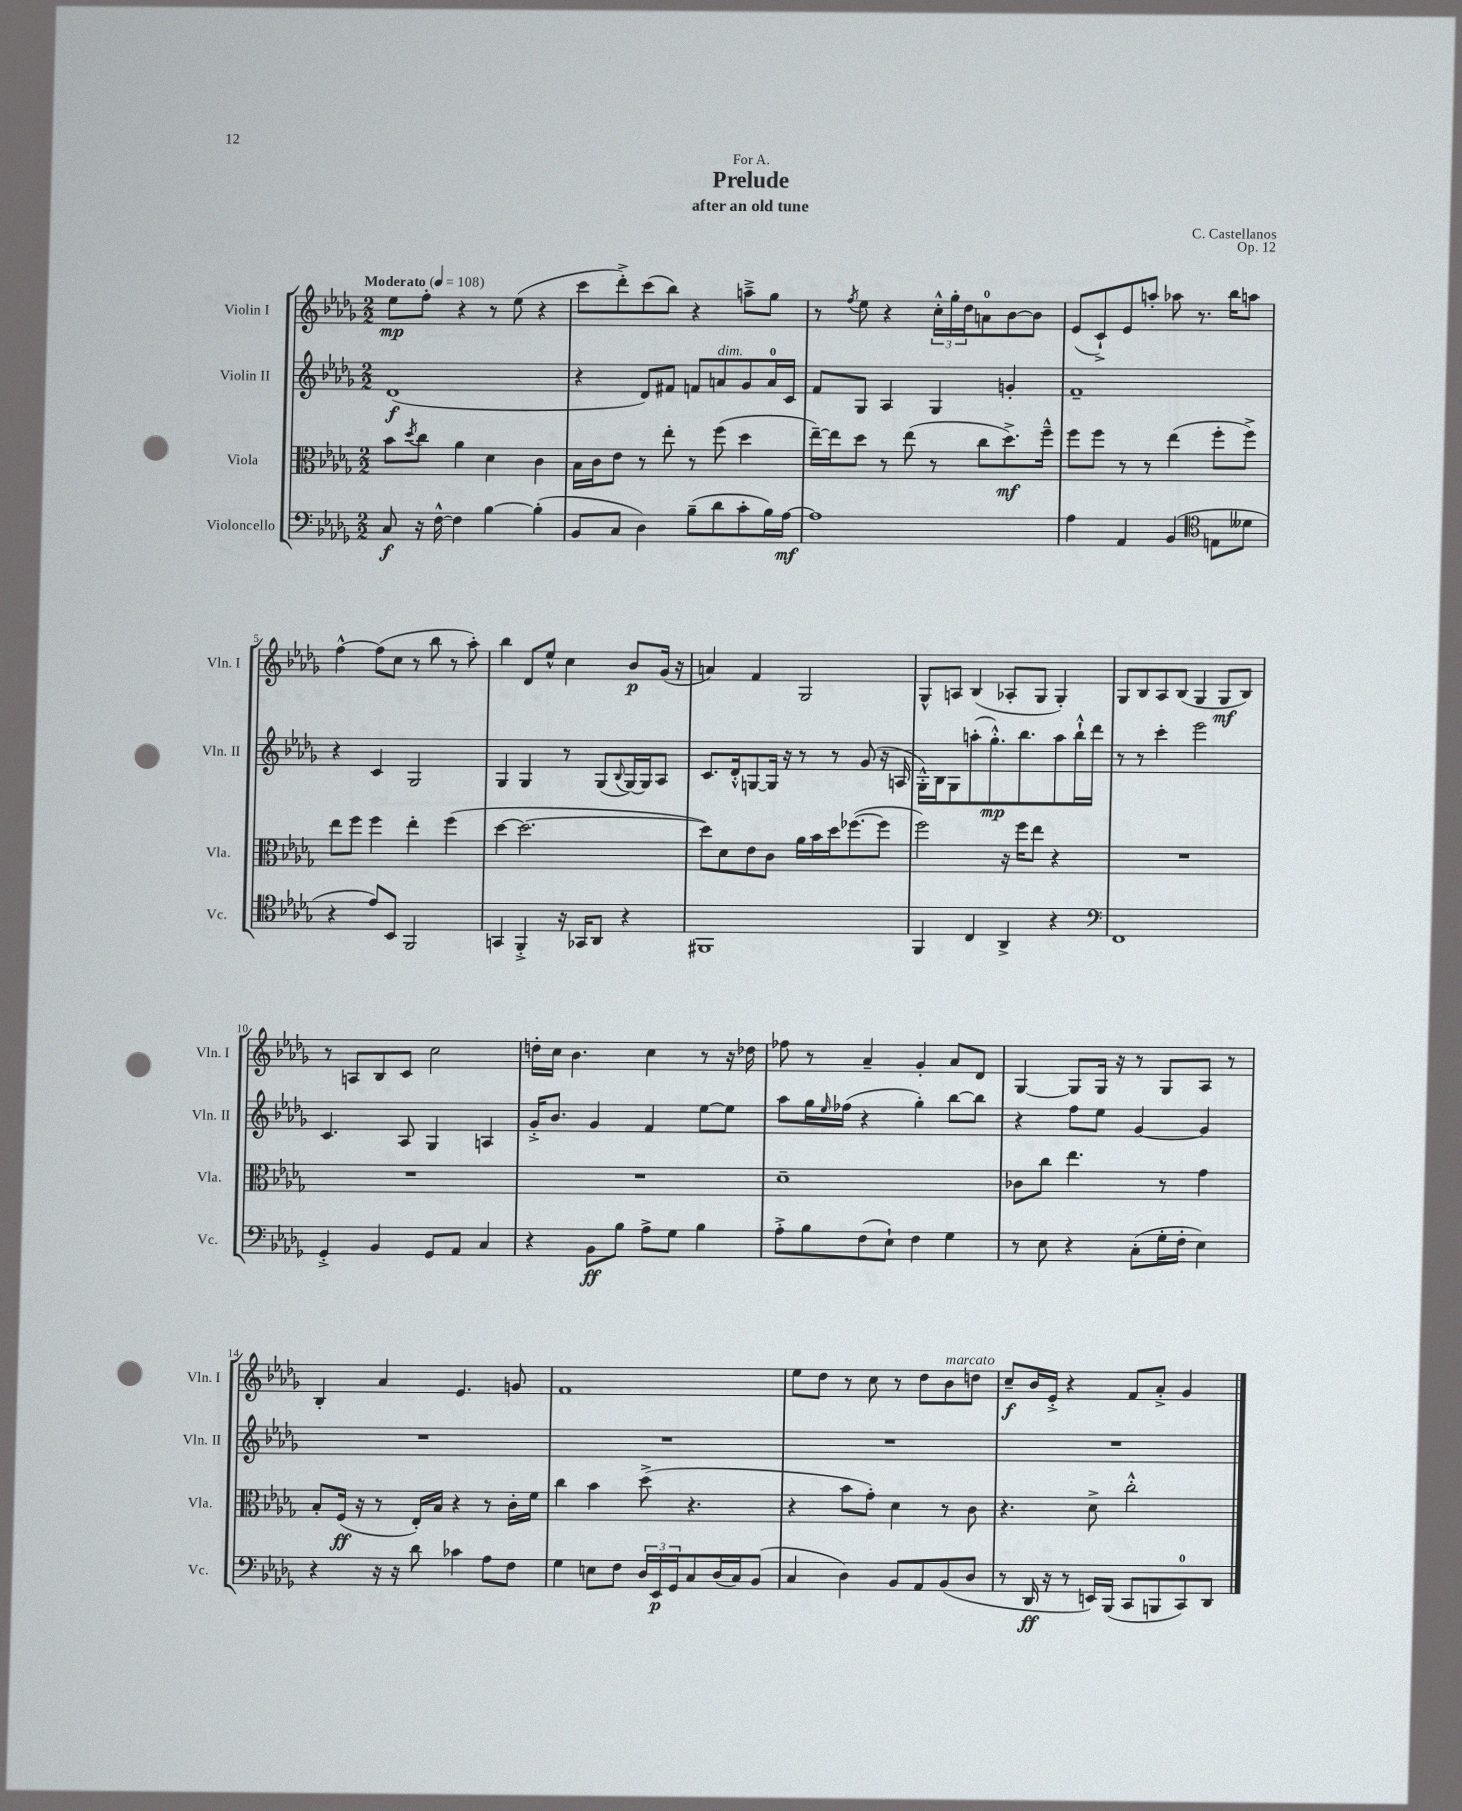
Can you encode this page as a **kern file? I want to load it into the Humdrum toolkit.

**kern	**dynam	**kern	**dynam	**kern	**dynam	**kern	**dynam
*part4	*part4	*part3	*part3	*part2	*part2	*part1	*part1
*staff4	*staff4	*staff3	*staff3	*staff2	*staff2	*staff1	*staff1
*I"Violoncello	*	*I"Viola	*	*I"Violin II	*	*I"Violin I	*
*I'Vc.	*	*I'Vla.	*	*I'Vln. II	*	*I'Vln. I	*
*clefF4	*	*clefC3	*	*clefG2	*	*clefG2	*
*k[b-e-a-d-g-]	*	*k[b-e-a-d-g-]	*	*k[b-e-a-d-g-]	*	*k[b-e-a-d-g-]	*
*M2/2	*	*M2/2	*	*M2/2	*	*M2/2	*
*MM108	*	*MM108	*	*MM108	*	*MM108	*
=1	=1	=1	=1	=1	=1	=1	=1
!	!	!	!	!	!	!LO:TX:a:B:t=Moderato	!
8C/	f	8b-\L	.	(1d-	f	8ee-\L	mp
.	.	8qdd-/	.	.	.	.	.
16r	.	8cc\J	.	.	.	8ff'\J	.
[16F^^\	.	.	.	.	.	.	.
4F\]	.	4a-\	.	.	.	4r	.
[4B-\	.	4d-\	.	.	.	8r	.
.	.	.	.	.	.	(8ee-\	.
(4B-'\]	.	4c\	.	.	.	4r	.
=2	=2	=2	=2	=2	=2	=2	=2
8BB-/L	.	16B-\LL	.	4r	.	8ccc\L	.
.	.	16c\J	.	.	.	.	.
8C/J	.	8e-\J	.	.	.	8ddd-'^\)	.
4D-\)	.	8r	.	8d-/L)	.	(8ccc\	.
.	.	8ee-'\	.	8f#X/J	.	8bb-\J)	.
(8B-~\L	.	8r	.	8fn/L	.	4r	.
!	!	!	!	!LO:TX:a:i:t=dim.	!	!	!
8d-\	.	(8ff\	.	8an/	.	.	.
8c'\	.	4dd-\	.	8g-/	.	8aan~^\L	.
16B-\L)	.	.	.	16a/L	.	8gg-\J	.
[16A-\JJ	mf	.	.	16c/JJ	.	.	.
=3	=3	=3	=3	=3	=3	=3	=3
1A-]	.	[16ee-~\LL)	.	8f/L	.	8r	.
.	.	16ee-\J]	.	.	.	.	.
.	.	.	.	.	.	8qff/	.
.	.	8dd-\J	.	8G-/J	.	8ee-\	.
.	.	8r	.	4A-/	.	4r	.
.	.	(8ee-\	.	.	.	.	.
.	.	8r	.	4G-/	.	24cc'^^\LL	.
.	.	.	.	.	.	24gg-'\	.
.	.	.	.	.	.	24dd-\J	.
.	.	8cc\L	.	.	.	8an\	.
.	.	8.dd-^\)	mf	4gn'/	.	[8b-\	.
.	.	.	.	.	.	8b-\J]	.
.	.	16ff~^^\Jk	.	.	.	.	.
=4	=4	=4	=4	=4	=4	=4	=4
4A-\	.	8ff\L	.	1f~	.	(8e-/L	.
.	.	8ff\J	.	.	.	8c`^/)	.
4AA-/	.	8r	.	.	.	8e-/	.
.	.	8r	.	.	.	8aan'/J	.
(4BB-/	.	(4ee-\	.	.	.	8aa-X\	.
.	.	.	.	.	.	8.r	.
*clefC4	*	*	*	*	*	*	*
8En\L	.	8ff'\L	.	.	.	.	.
.	.	.	.	.	.	16bb-\KL	.
8d--X\J	.	8ff^\J)	.	.	.	8aan\J	.
!!LO:LB:g=z
=5	=5	=5	=5	=5	=5	=5	=5
4r	.	8ee-\L	.	4r	.	[4ff^^\	.
.	.	8ff\J	.	.	.	.	.
8e-/L)	.	4ff\	.	4c/	.	(8ff\L]	.
8BB-/J	.	.	.	.	.	8cc\J	.
2FF/	.	4ee-'\	.	2G-/	.	8r	.
.	.	.	.	.	.	8bb-\	.
.	.	(4ff\	.	.	.	8r	.
.	.	.	.	.	.	8aa-'\)	.
=6	=6	=6	=6	=6	=6	=6	=6
4GGn/	.	[4dd-\	.	4G-/	.	4bb-\	.
4FF'^/	.	2.dd-\_	.	4G-/	.	8d-/L	.
.	.	.	.	.	.	8ee-^^/J	.
16r	.	.	.	8r	.	4cc\	.
16GG-X/KL	.	.	.	.	.	.	.
8AA-/J	.	.	.	(8G-/L	.	.	.
.	.	.	.	8qqB-/	.	.	.
4r	.	.	.	[16G-/L)	.	8b-/L	p
.	.	.	.	16G-/J]	.	.	.
.	.	.	.	8A-/J	.	(16g-/Jk	.
.	.	.	.	.	.	16r	.
=7	=7	=7	=7	=7	=7	=7	=7
1FF#X	.	8dd-\L])	.	8.c/L	.	4an/)	.
.	.	8d-\	.	.	.	.	.
.	.	.	.	16d-'^^/k	.	.	.
.	.	8e-\	.	[8Gn/	.	4f/	.
.	.	8c\J	.	16G/Jk]	.	.	.
.	.	.	.	16r	.	.	.
.	.	16a-\LL	.	8r	.	2G-/	.
.	.	16b-\	.	.	.	.	.
.	.	16dd-\J	.	8r	.	.	.
.	.	([8.ff-X\	.	.	.	.	.
.	.	.	.	(8g-/	.	.	.
.	.	8ff-\J]	.	16r	.	.	.
.	.	.	.	16An/	.	.	.
=8	=8	=8	=8	=8	=8	=8	=8
4FF/	.	2ff\)	.	16G-'^^\LL)	.	8G-^^/L	.
.	.	.	.	16B-\J	.	.	.
.	.	.	.	8G-\	.	8An/J	.
4C/	.	.	.	(8aan'\	.	(4B-/	.
.	.	.	.	8.gg-'^^\)	mp	.	.
4AA-^/	.	16r	.	.	.	8A-X'/L	.
.	.	16ff\KL	.	8.bb-\	.	.	.
.	.	8ee-\J	.	.	.	8G-/J	.
4r	.	4r	.	8aa\	.	4G-'/)	.
.	.	.	.	16bb-`^^\L	.	.	.
.	.	.	.	16ddd-\JJ	.	.	.
=9	=9	=9	=9	=9	=9	=9	=9
*clefF4	*	*	*	*	*	*	*
1FF	.	1r	.	8r	.	8G-/L	.
.	.	.	.	8r	.	8B-/	.
.	.	.	.	4ccc'\	.	8A-/	.
.	.	.	.	.	.	(8B-/J	.
.	.	.	.	2eee-\	.	4G-/	.
.	.	.	.	.	.	8G-/L	mf
.	.	.	.	.	.	8B-/J)	.
!!LO:LB:g=z
=10	=10	=10	=10	=10	=10	=10	=10
4GG-'^/	.	1r	.	4.c/	.	8r	.
.	.	.	.	.	.	8An/L	.
4BB-/	.	.	.	.	.	8B-/	.
.	.	.	.	8A-/	.	8c/J	.
8GG-/L	.	.	.	4G-/	.	2cc\	.
8AA-/J	.	.	.	.	.	.	.
4C/	.	.	.	4An/	.	.	.
=11	=11	=11	=11	=11	=11	=11	=11
4r	.	1r	.	16g-'^/KL	.	16ddn'\LL	.
.	.	.	.	8.b-/J	.	16cc\JJ	.
.	.	.	.	.	.	4.b-\	.
8BB-\L	ff	.	.	4g-/	.	.	.
8B-\J	.	.	.	.	.	.	.
8A-^\L	.	.	.	4f/	.	4cc\	.
8G-\J	.	.	.	.	.	.	.
4B-\	.	.	.	[8ee-\L	.	8r	.
.	.	.	.	8ee-\J]	.	16r	.
.	.	.	.	.	.	16dd-X\	.
=12	=12	=12	=12	=12	=12	=12	=12
8A-'^\L	.	1d-~	.	8aa-\L	.	8ff-X\	.
8B-\	.	.	.	16gg-\L	.	8r	.
.	.	.	.	16qqee-/	.	.	.
.	.	.	.	(16ff-X\JJ	.	.	.
(8F\	.	.	.	4r	.	4a-~/	.
8E-`\J)	.	.	.	.	.	.	.
4F\	.	.	.	4gg-'\)	.	4g-'/	.
4G-\	.	.	.	[8bb-\L	.	8a-/L	.
.	.	.	.	8bb-\J]	.	8d-/J	.
=13	=13	=13	=13	=13	=13	=13	=13
8r	.	8c-X\L	.	4r	.	[4G-/	.
8E-\	.	8cc\J	.	.	.	.	.
4r	.	4.ee-\	.	8ff\L	.	8G-/L]	.
.	.	.	.	8ee-\J	.	16G-/Jk	.
.	.	.	.	.	.	16r	.
(8C'\L	.	.	.	[4g-/	.	8r	.
16G-'\L	.	8r	.	.	.	8G-/L	.
16F'\JJ	.	.	.	.	.	.	.
4E-\)	.	4g-\	.	4g-/]	.	8A-/J	.
.	.	.	.	.	.	8r	.
!!LO:LB:g=z
=14	=14	=14	=14	=14	=14	=14	=14
4r	.	8B-'/L	.	1r	.	4B-'/	.
.	.	(16F/Jk	ff	.	.	.	.
.	.	16r	.	.	.	.	.
16r	.	8r	.	.	.	4a-/	.
16r	.	.	.	.	.	.	.
8d-\	.	16E-'/LL)	.	.	.	.	.
.	.	16B-/JJ	.	.	.	.	.
4c-X\	.	4r	.	.	.	4.e-/	.
8A-\L	.	8r	.	.	.	.	.
8F\J	.	16c'\LL	.	.	.	8gn/	.
.	.	16f\JJ	.	.	.	.	.
=15	=15	=15	=15	=15	=15	=15	=15
4G-\	.	4cc\	.	1r	.	1f	.
8En\L	.	4b-\	.	.	.	.	.
8F\J	.	.	.	.	.	.	.
24D-/LL	.	(8dd-^\	.	.	.	.	.
24EE-/	p	.	.	.	.	.	.
24GG-/J	.	.	.	.	.	.	.
8C/	.	4.r	.	.	.	.	.
(16D-/L	.	.	.	.	.	.	.
16C/J)	.	.	.	.	.	.	.
(8BB-/J	.	.	.	.	.	.	.
=16	=16	=16	=16	=16	=16	=16	=16
4C/	.	4r	.	1r	.	8ee-\L	.
.	.	.	.	.	.	8dd-\J	.
4D-\)	.	8b-\L	.	.	.	8r	.
.	.	8g-'\J)	.	.	.	8cc\	.
8BB-/L	.	4d-\	.	.	.	8r	.
8AA-/	.	.	.	.	.	8dd-\L	.
!	!	!	!	!	!	!LO:TX:a:i:t=marcato	!
(8BB-/	.	8r	.	.	.	8b-\	.
8D-/J	.	8c\	.	.	.	8ddn\J	.
=17	=17	=17	=17	=17	=17	=17	=17
8r	.	4.r	.	1r	.	8cc~/L	f
16DD-/	ff	.	.	.	.	16b-/L	.
16r	.	.	.	.	.	16e-'^/JJ	.
8r	.	.	.	.	.	4r	.
16EEn/LL)	.	8d-^\	.	.	.	.	.
(16BBB-/JJ	.	.	.	.	.	.	.
8CC/L	.	2cc'^^\	.	.	.	8f/L	.
8BBBn/	.	.	.	.	.	8a-'^/J	.
8CC/)	.	.	.	.	.	4g-/	.
8DD-/J	.	.	.	.	.	.	.
==	==	==	==	==	==	==	==
*-	*-	*-	*-	*-	*-	*-	*-
